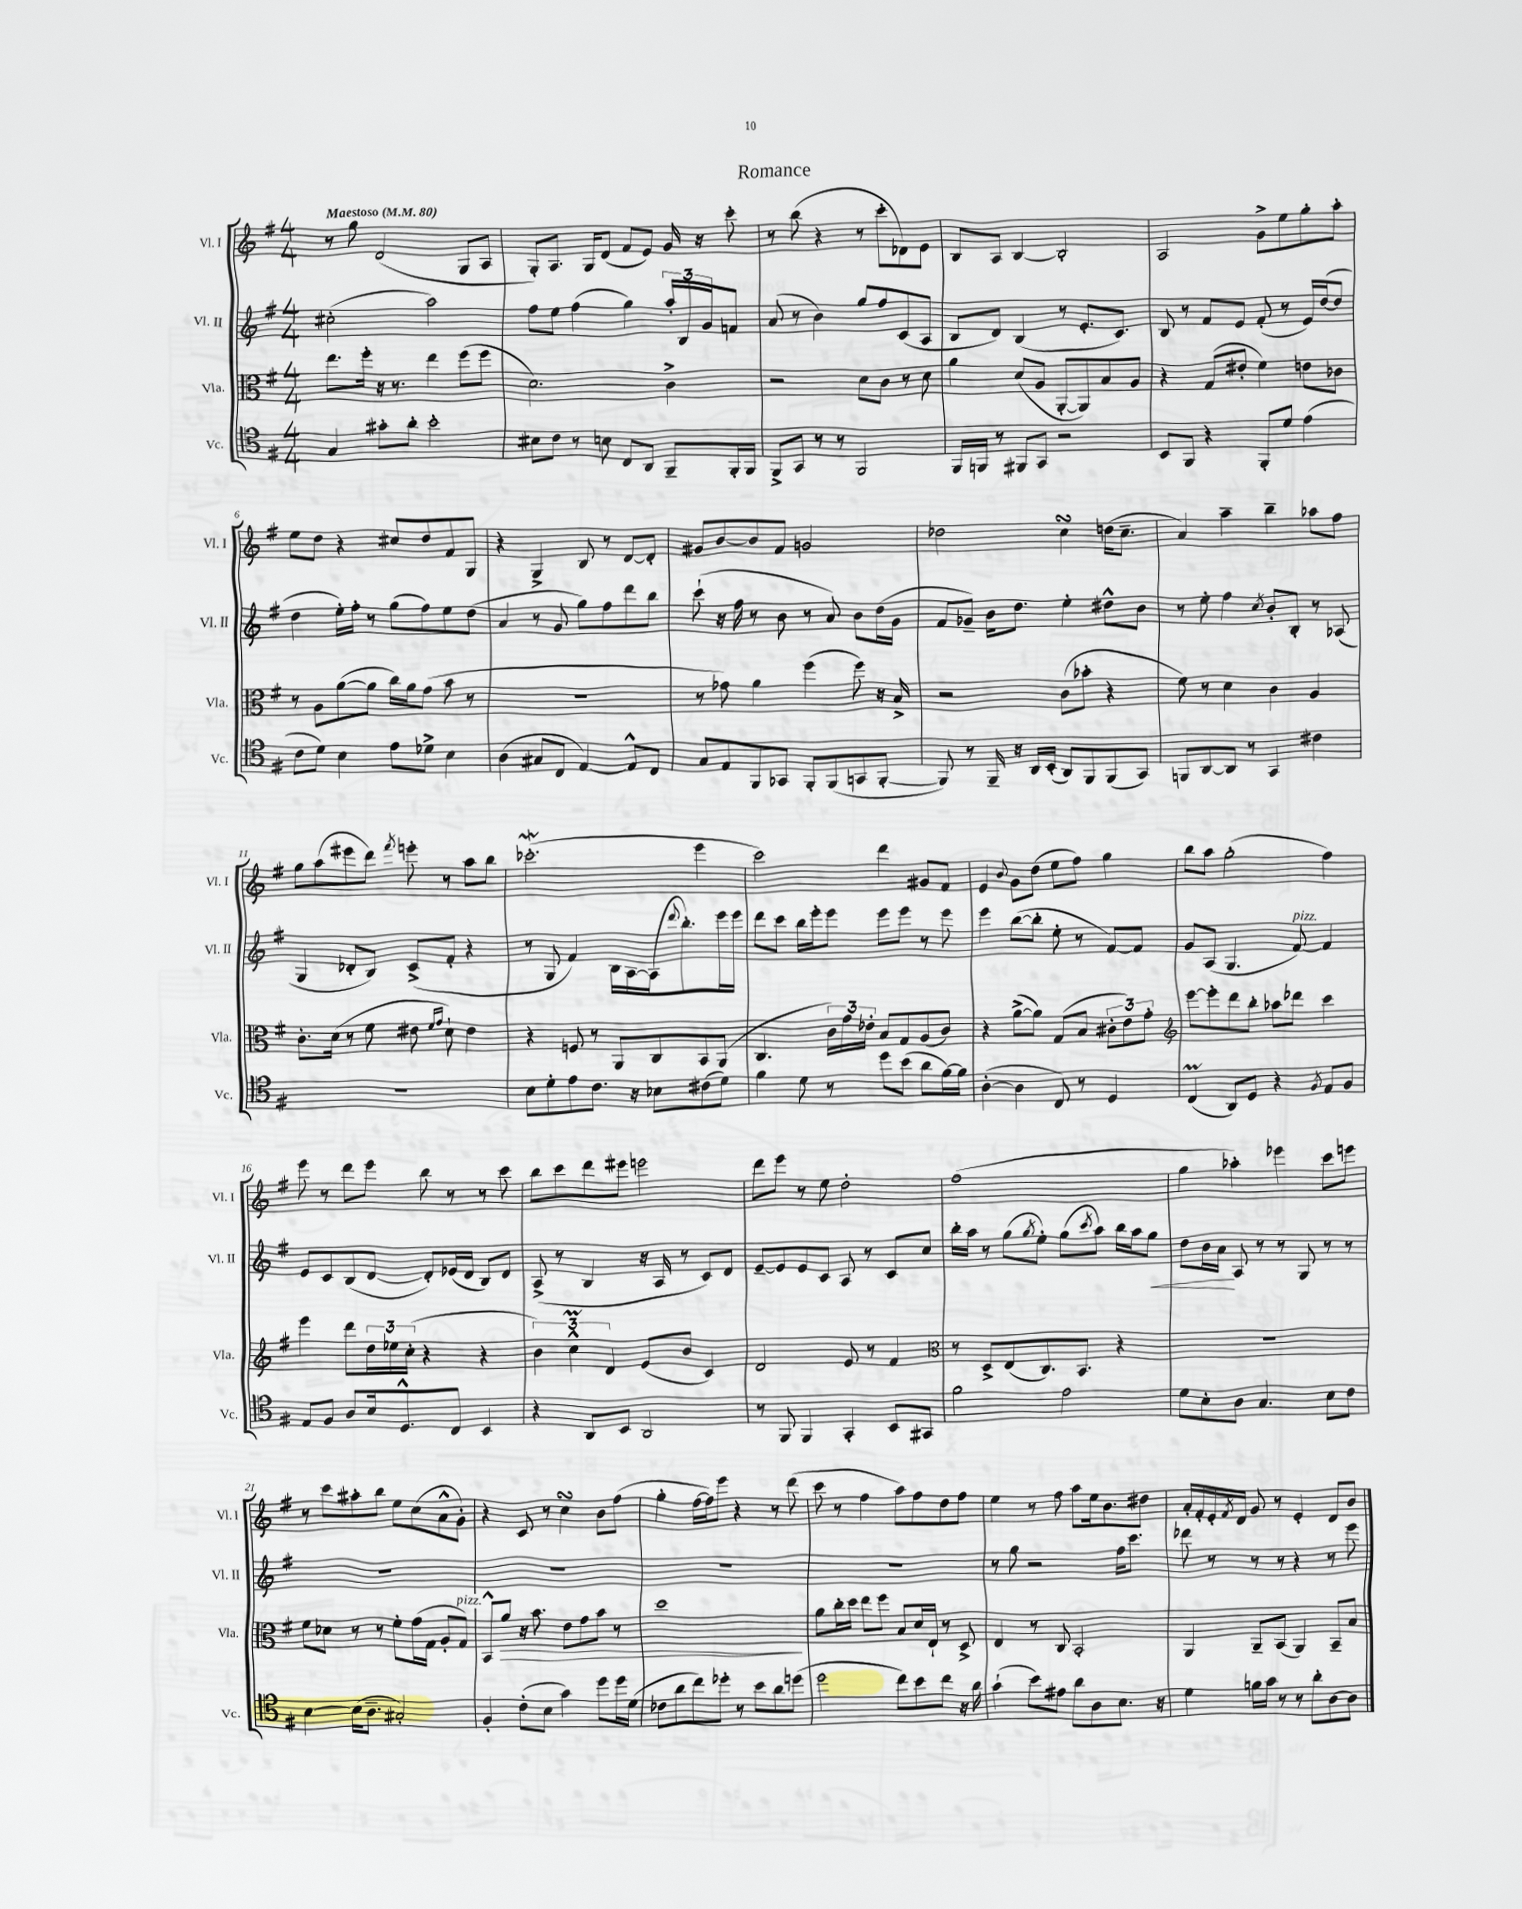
\header { title = "Romance" }
<<
\new StaffGroup <<
\new Staff = "s0" \with { instrumentName = "Vl. I" shortInstrumentName = "Vl. I" } {
    \clef treble \key g \major \numericTimeSignature \time 4/4 \tempo "Maestoso" 4 = 80
    r8 g''8 d'2( g8 a8 |
    g8-.) a8. g16 d'8( fis'8 e'8) g'16 r16 c'''8-. |
    r8 b''8( r4 r8 c'''8-. des'8) e'8 |
    b8 a8 b4~ b2-. |
    a2 g'8-> e''8 g''8-. a''8-. |
    e''8 d''8 r4 cis''8 d''8 fis'8 g8 |
    r4 g4-> b8 r8 d'8~ d'8-. |
    gis'8 b'8~ b'8 fis'8 g'2 |
    des''2 c''4\turn d''16( c''8.-- |
    a'4) a''4-- b''4-- aes''8 fis''8 |
    g''8 a''8( eis'''8 d'''8) \acciaccatura { fis'''8 } e'''8-. r8 a''8 b''8 |
    ces'''2.-.\mordent( e'''4 |
    c'''2) d'''4 gis'8 fis'8 |
    e'4 \appoggiatura { b'8 } g'8 d''8( e''8 fis''8) g''4 |
    b''8 a''8 g''2-.( fis''4) |
    e'''8 r8 d'''8 e'''8 b''8 r8 r8 c'''8 |
    b''8 c'''8 d'''8 eis'''8 e'''2 |
    d'''8 e'''8 r8 e''8 d''2-. |
    fis''1( |
    g''4 aes''4-.) ees'''4 c'''8 e'''8 |
    r8 c'''8 ais''8-. b''8 e''8 c''8( a'8-^ g'8-.) |
    r4 c'8 r8 c''4\turn b'8 fis''8( |
    g''4-. fis''16~ fis''16) e'''8 r4 r8 d'''8( |
    c'''8 r8 fis''4 a''8) fis''8 d''8 fis''8 |
    e''4 r8 fis''8 a''8 e''16 b'8. dis''8 |
    a'16-. fis'16-. e'16-. \acciaccatura { fis'8 } d'16 g'8 r8 e'4-. d'8 b'8 \bar "|." |
}
\new Staff = "s1" \with { instrumentName = "Vl. II" shortInstrumentName = "Vl. II" } {
    \clef treble \key g \major \numericTimeSignature \time 4/4
    cis''2-.( a''2) |
    fis''8 e''8 fis''4( g''4) \tuplet 3/2 { a''16-. b16 g'16 } f'8 |
    a'8( r8 b'4) g''8 fis''8 c'8( a8 |
    b8 d'8) b4( r8 e'8.-. c'8.) |
    b8 r8 fis'8 e'8 fis'8-.( r8 e'16) d''16~( d''8 |
    d''4 e''16-.) fis''16-. r8 g''8( fis''8) e''8 d''8( |
    a'4 r8 g'8 g''8) fis''8 d'''8 b''8 |
    c'''8-!( r16 fis''16 r8 b'8 r8 a'8) b'8 d''16( g'16 |
    fis'8 ges'8--) b'16 d''8. e''4-. dis''8-^ b'8 |
    r8 e''8-. fis''4 \acciaccatura { c''8 } b'8-. b8-. r8 aes8( |
    g4 des'8-. b8) c'8->( fis'8-. r4 |
    r8 g8 fis'4) b16 a16~ a16( \appoggiatura { d'''8 } b''8.-.) e'''16 e'''16 |
    d'''8 c'''8 b''16 e'''16-. e'''8 e'''8 e'''8 r8 e'''8 |
    e'''4 b''8~( b''8-. e''8-. r8 fis'8~) fis'8 |
    g'8 a8( g4. fis'8~^\markup { \italic "pizz." }) fis'4 |
    e'8 c'8 b8( d'8~ d'8-.) ees'16( d'16 b8) d'8 |
    a8->( r8 b4 r16 a16 r8 c'8) d'8 |
    e'8~-- e'8 e'8 c'8 a8 r8 c'8 c''8 |
    b''16-. a''16 r8 g''8( \acciaccatura { g''8 } e''8-.) g''8( \acciaccatura { c'''8 } a''8) b''16 a''16 g''8\< |
    d''8 b'16 a'16\! a8 r8 r8 g8 r8 r8 |
    R1 |
    R1 |
    R1 |
    R1 |
    r8 g''8 r2 fis''16 c'''8. |
    des'''8 r8 r8 r8 r4 r8 e'''8 \bar "|." |
}
\new Staff = "s2" \with { instrumentName = "Vla." shortInstrumentName = "Vla." } {
    \clef alto \key g \major \numericTimeSignature \time 4/4
    e''8. fis''16-. r16 r8. e''4 fis''8( fis''8 |
    d'2.) c'4-> |
    r2 d'8 c'8 r8 d'8 |
    a'4 d'8( a8 a,8~-. a,8) b8 a8 |
    r4 g8( eis'8-. fis'4) e'8 ces'8 |
    r8 a8 a'8~( a'8 c''16) a'16 g'8( b'8 r8 |
    R1 |
    r8 ges'8) a'4 fis''4( fis''8) r16 b16-> |
    r2 c'8( bes'8-. r4 |
    fis'8) r8 d'4 c'4 a4 |
    c'8.-. d'16( r8 fis'8 eis'8 \grace { fis'16 g'16 } d'8-!) eis'4 |
    r4 f8 r8 a,8 c8 b,8 a,8( |
    c4. \tuplet 3/2 { c'16) g'16 ees'16-. } b8 g8 a8( c'8) |
    r4 a'8~->( a'8) g8( b8 \tuplet 3/2 { cis'8-. e'8) g'8-. } |
    \clef treble e'''8~ e'''8-. d'''8 b''8-. aes''8 des'''8 c'''4 |
    e'''4 d'''8 \tuplet 3/2 { d''16 ees''16 c''16-.( } r4 r4 |
    \tuplet 3/2 { b'4) c''4-^\prall d'4 } e'8( b'8 c'4) |
    d'2 e'8 r8 fis'4 |
    \clef alto r8 d8-> e8( c8.) b,8. r4 |
    r1 |
    fis'8 des'8 r8 r8 fis'8-. g'16( g16 a8-. g8^\markup { \italic "pizz." }) |
    b,8-^ a'8\> r16 b'8. e'8 g'8 b'8 r8 |
    d''1\! |
    a'8 c''16-. d''16 e''8 fis''8 b8 d'16 e16-! r8 d8-> |
    e4 r8 c8 b,2-. |
    a,4 a,8-- b,8( a,4) b,8-- b8 \bar "|." |
}
\new Staff = "s3" \with { instrumentName = "Vc." shortInstrumentName = "Vc." } {
    \clef tenor \key g \major \numericTimeSignature \time 4/4
    g4 gis'8-. a'8-. b'2-. |
    bis8 c'8 r8 b8 c8 a,8 fis,8-- fis,16-. fis,16 |
    fis,8-> g,8 r8 r8 fis,2 |
    fis,16 f,16 r8 fis,8 g,8 r2 |
    b,8 fis,8 r4 fis,8-. d'8 e'4( |
    c'8 d'8) b4 e'8 des'8-> b4 |
    a4( gis8 c8 e4~) e8-^ c8 |
    g8 e8 fis,8 ges,8 fis,8-. fis,8( g,8 fis,8~-. |
    fis,8) r8 fis,16-- r16 a,16 b,16-.( a,8) fis,8 fis,8( g,8) |
    f,8 a,8~ a,8 r8 g,4 cis'4 |
    R1 |
    b8 d'8-. e'8 c'8. r16 bes8 cis'8( d'8) |
    fis'4 d'8 r8 d''8 b'8( a'8 fis'16~) fis'16 |
    a4~-.( a4 c8) r8 d4 |
    c4\prall( a,8) d8 r4 \acciaccatura { fis8 } e8 fis8 |
    e8 fis8 a8 b16 d8.-^ c8 b,4 |
    r4 a,8 b,8 a,2 |
    r8 fis,8 fis,4 g,4-. b,8 gis,8 |
    fis'2 e'2 |
    d'8 b8-. a8 g4. b8 c'8 |
    b4~ b16( a8.-- gis2-.) |
    fis4-. c'8-.( b8 g'4) d''8 d''16 d'16( |
    ces'8 a'8 c''8) des''8-. r8 b'8 a'8 d''8( |
    d''2 c''8) b'8 c''8 r16 a'16 |
    g'4-!( b'8) eis'8 a'8 a8 b8. r16 |
    d'4 f'16 g'16 r8 r8 a'8-. a8~ a8 \bar "|." |
}
>>
>>
